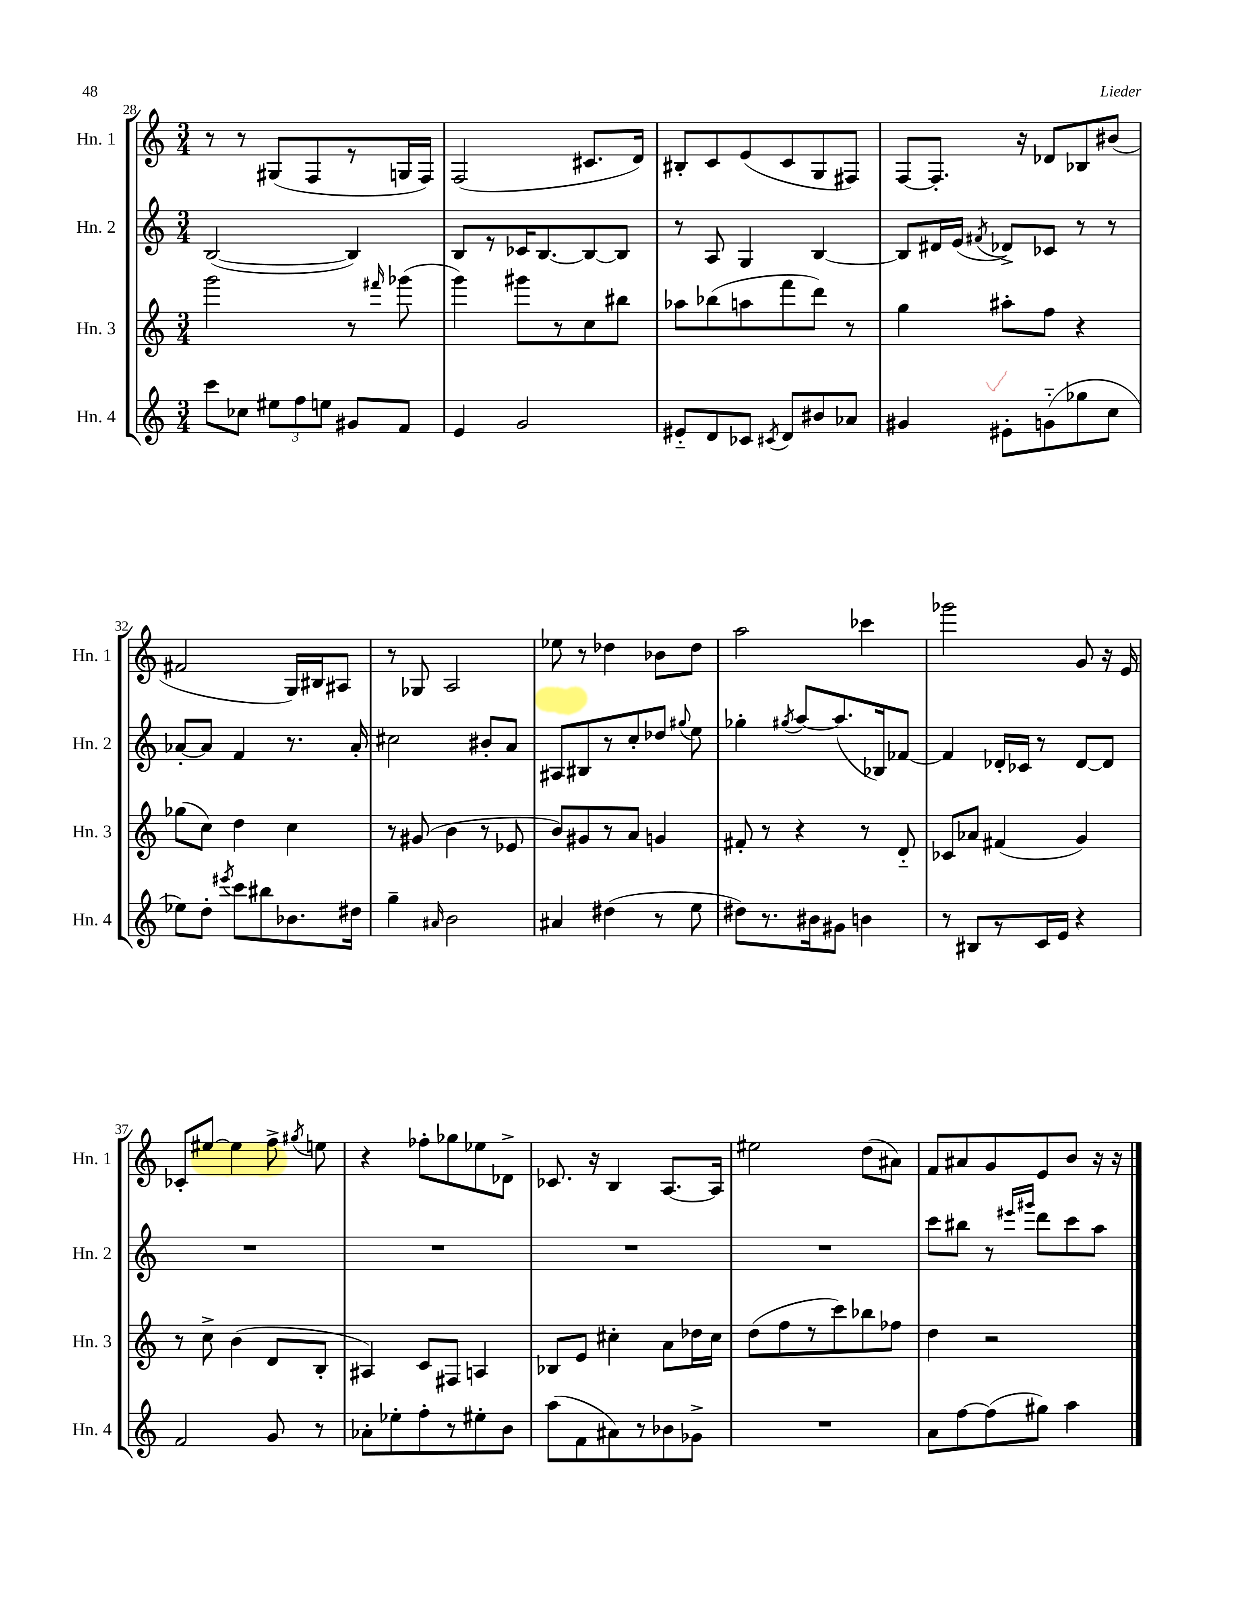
<<
\new StaffGroup <<
\new Staff = "s0" \with { instrumentName = "Hn. 1" shortInstrumentName = "Hn. 1" } {
    \clef treble \key c \major \numericTimeSignature \time 3/4
    \autoBeamOff r8 r8 gis8[( f8 r8 g16 f16]) |
    f2( cis'8.[ d'16]) |
    bis8[-. c'8 e'8( c'8 g8 fis8]) |
    f8[~ f8.]-. r16 des'8[ bes8 bis'8]( |
    fis'2 g16[) bis16 ais8] |
    r8 ges8 a2 |
    ees''8 r8 des''4 bes'8[ des''8] |
    a''2 ces'''4 |
    ges'''2 g'8 r16 e'16 |
    ces'8[-. eis''8]~ eis''4 f''8-> \acciaccatura { gis''8 } e''8 |
    r4 fes''8[-. ges''8 ees''8 des'8]-> |
    ces'8. r16 b4 a8.[~ a16] |
    eis''2 d''8[( ais'8]) |
    f'8[ ais'8 g'8 e'8 b'8] r16 r16 \bar "|." |
}
\new Staff = "s1" \with { instrumentName = "Hn. 2" shortInstrumentName = "Hn. 2" } {
    \clef treble \key c \major \numericTimeSignature \time 3/4
    \autoBeamOff b2~( b4) |
    b8[ r8 ces'16 b8.~ b8~ b8] |
    r8 a8 g4 b4~ |
    b8[ dis'16 e'16]( \acciaccatura { fis'8 } des'8[->) ces'8] r8 r8 |
    aes'8[~-. aes'8] f'4 r8. aes'16-. |
    cis''2 bis'8[-. a'8] |
    ais8[ bis8 r8 c''8-. des''8] \appoggiatura { gis''8 } e''8 |
    ges''4-. \acciaccatura { gis''8 } a''8[~ a''8.( bes16) fes'8]~ |
    fes'4 des'16[-. ces'16] r8 des'8[~ des'8] |
    R2. |
    R2. |
    R2. |
    R2. |
    c'''8[ bis''8] r8 \grace { eis'''16[ gis'''16] } d'''8[ c'''8 a''8] \bar "|." |
}
\new Staff = "s2" \with { instrumentName = "Hn. 3" shortInstrumentName = "Hn. 3" } {
    \clef treble \key c \major \numericTimeSignature \time 3/4
    \autoBeamOff g'''2 r8 \grace { fis'''16 } ges'''8( |
    g'''4) gis'''8[ r8 c''8 bis''8] |
    aes''8[ bes''8( a''8 f'''8 d'''8]) r8 |
    g''4 ais''8[-. f''8] r4 |
    ges''8[( c''8]) d''4 c''4 |
    r8 gis'8( b'4 r8 ees'8 |
    b'8[) gis'8 r8 a'8] g'4 |
    fis'8-. r8 r4 r8 d'8-_ |
    ces'8[ aes'8] fis'4( g'4) |
    r8 c''8-> b'4( d'8[ b8]-. |
    ais4) c'8[ fis8] a4 |
    bes8[ e'8] cis''4-. a'8[ des''16 cis''16] |
    d''8[( f''8 r8 c'''8) bes''8 fes''8] |
    d''4 r2 \bar "|." |
}
\new Staff = "s3" \with { instrumentName = "Hn. 4" shortInstrumentName = "Hn. 4" } {
    \clef treble \key c \major \numericTimeSignature \time 3/4
    \autoBeamOff c'''8[ ces''8] \tuplet 3/2 { eis''8[ f''8 e''8] } gis'8[ f'8] |
    e'4 g'2 |
    eis'8[-_ d'8 ces'8] \acciaccatura { cis'8 } d'8[ bis'8 aes'8] |
    gis'4 eis'8[-. g'8-_( ges''8 c''8] |
    ees''8[) d''8]-. \acciaccatura { eis'''8 } c'''8[ bis''8 bes'8. dis''16] |
    g''4-- \grace { ais'16 } b'2 |
    ais'4 dis''4( r8 e''8 |
    dis''8[) r8. bis'16 gis'8] b'4 |
    r8 bis8[ r8 c'16 e'16] r4 |
    f'2 g'8 r8 |
    aes'8[-. ees''8-. f''8-. r8 eis''8-. b'8] |
    a''8[( f'8 ais'8) r8 bes'8 ges'8]-> |
    R2. |
    a'8[ f''8~ f''8( gis''8]) a''4 \bar "|." |
}
>>
>>
\layout { \context { \Score currentBarNumber = #28 } }
